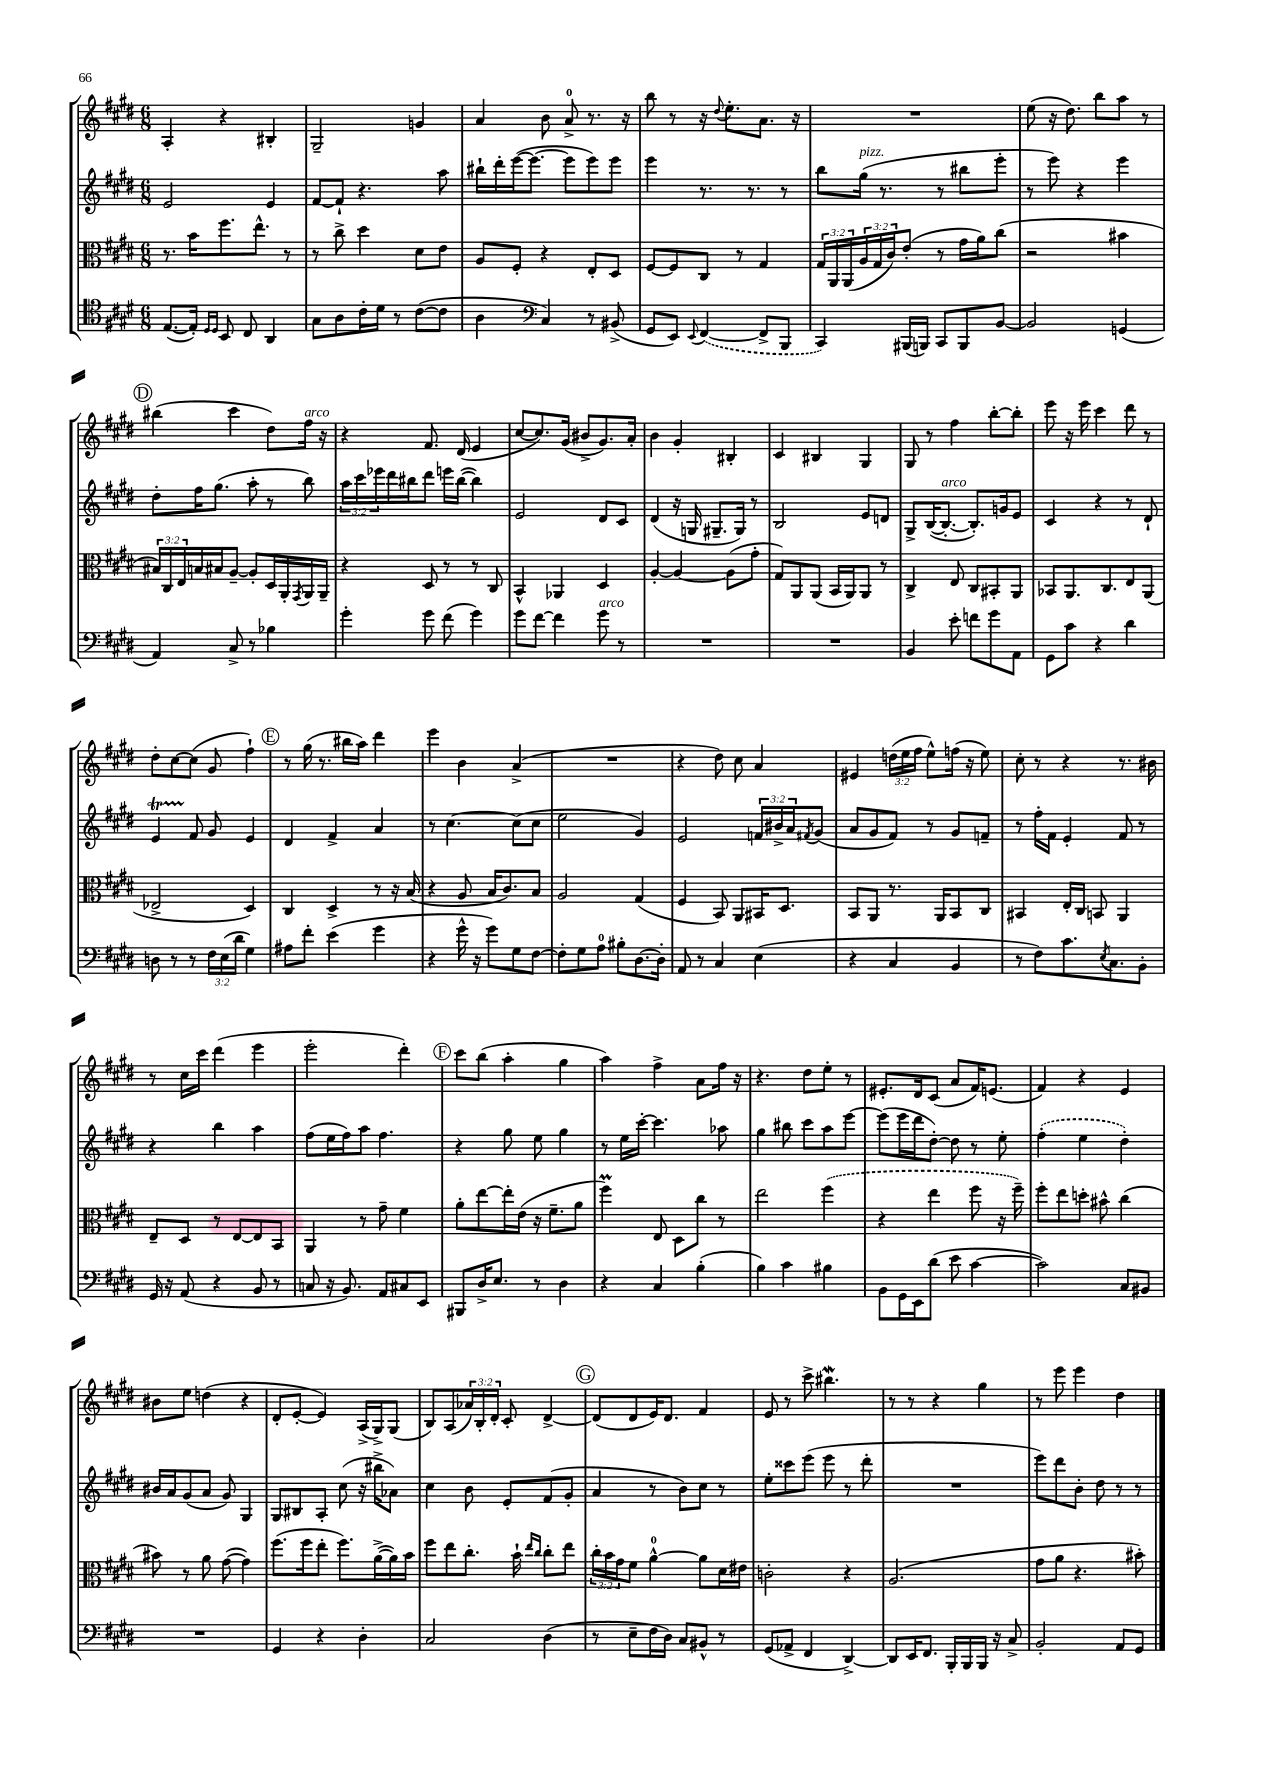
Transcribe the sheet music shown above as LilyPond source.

<<
\new StaffGroup <<
\new Staff = "s0" {
    \clef treble \key e \major \numericTimeSignature \time 6/8 \override Staff.TupletNumber.text = #tuplet-number::calc-fraction-text
    a4-. r4 bis4-. |
    gis2-- g'4 |
    a'4 b'8 a'8-0-> r8. r16 |
    b''8 r8 r16 \appoggiatura { dis''8 } e''8.-. a'8. r16 |
    R2. |
    e''8( r16 dis''8.) b''8 a''8 r8 |
    \mark \markup { \circle "D" } bis''4( cis'''4 dis''8) fis''16^\markup { \italic "arco" } r16 |
    r4 fis'8. dis'16( e'4 |
    cis''8~ cis''8.) gis'16( bis'8-> gis'8.) a'16-. |
    b'4 gis'4-. bis4-. |
    cis'4 bis4 gis4 |
    gis8 r8 fis''4 b''8~-. b''8-. |
    e'''8 r16 e'''16 cis'''4 dis'''8 r8 |
    dis''8-. cis''8~ cis''8( gis'8 fis''4-!) |
    \mark \markup { \circle "E" } r8 gis''16( r8. bis''16 a''16) dis'''4 |
    e'''4 b'4 a'4->( |
    R2. |
    r4 dis''8) cis''8 a'4 |
    eis'4 \tuplet 3/2 { d''16( e''16 fis''16 } e''8-^) f''16( r16 e''8) |
    cis''8-. r8 r4 r8. bis'16 |
    r8 cis''16 cis'''16 dis'''4( e'''4 |
    e'''2-. dis'''4-.) |
    \mark \markup { \circle "F" } cis'''8 b''8( a''4-. gis''4 |
    a''4) fis''4-> a'8 fis''16 r16 |
    r4. dis''8 e''8-. r8 |
    eis'8.-. dis'16 cis'8( a'8 fis'16) e'8.( |
    fis'4) r4 e'4 |
    bis'8 e''8 d''4( r4 |
    dis'8-. e'8~-. e'4) a16->( gis16->) gis8( |
    b8) a8( \tuplet 3/2 { aes'16) b16-. dis'16-. } cis'8-. dis'4~-> |
    \mark \markup { \circle "G" } dis'8( dis'8 e'16) dis'8. fis'4 |
    e'8 r8 cis'''8-> bis''4.\mordent |
    r8 r8 r4 gis''4 |
    r8 e'''8 e'''4 dis''4 \bar "|." |
}
\new Staff = "s1" {
    \clef treble \key e \major \numericTimeSignature \time 6/8 \override Staff.TupletNumber.text = #tuplet-number::calc-fraction-text
    e'2 e'4 |
    fis'8~ fis'8-! r4. a''8 |
    bis''16-! dis'''16-. e'''16~( e'''8.~ e'''8 e'''8) e'''8 |
    e'''4 r8. r8. r8 |
    b''8 gis''16^\markup { \italic "pizz." }( r8. r8 bis''8 e'''8-. |
    r8 e'''8) r4 e'''4 |
    \mark \markup { \circle "D" } dis''8-. fis''16 gis''8.( a''8-. r8 b''8) |
    \tuplet 3/2 { a''16 cis'''16 ees'''16 } dis'''16 bis''16 dis'''8 e'''16 bis''16~( bis''4) |
    e'2 dis'8 cis'8 |
    dis'4( r16 g16 gis8.-- gis16) r8 |
    b2 e'8 d'8 |
    gis8-> b16~( b8.~-.^\markup { \italic "arco" } b8.-.) g'16 e'8 |
    cis'4 r4 r8 dis'8-! |
    e'4\startTrillSpan fis'8\stopTrillSpan gis'8 e'4 |
    \mark \markup { \circle "E" } dis'4 fis'4-> a'4 |
    r8 cis''4.~ cis''8( cis''8 |
    e''2 gis'4) |
    e'2 \tuplet 3/2 { f'16 bis'16-> a'16 } \acciaccatura { fis'8 } gis'8( |
    a'8 gis'8 fis'8) r8 gis'8 f'8-- |
    r8 fis''16-. fis'16 e'4-. fis'8 r8 |
    r4 b''4 a''4 |
    fis''8( e''16 fis''16) a''8 fis''4. |
    \mark \markup { \circle "F" } r4 gis''8 e''8 gis''4 |
    r8 e''16 cis'''16~-. cis'''4. aes''8 |
    gis''4 bis''8 cis'''8 a''8 e'''8~ |
    e'''8( e'''16 dis'''16 dis''8~-.) dis''8 r8 e''8-. |
    \once \slurDashed fis''4-.( e''4 dis''4-.) |
    bis'16 a'16 gis'8( a'8 gis'8) gis4 |
    gis8 bis8 a8-. cis''8( r16 bis''16-> aes'8) |
    cis''4 b'8 e'8-. fis'8( gis'8-. |
    \mark \markup { \circle "G" } a'4 r8 b'8) cis''8 r8 |
    e''8-. cisis'''8 e'''8( e'''8 r8 dis'''8-. |
    R2. |
    e'''8) dis'''8 b'8-. dis''8 r8 r8 \bar "|." |
}
\new Staff = "s2" {
    \clef alto \key e \major \numericTimeSignature \time 6/8 \override Staff.TupletNumber.text = #tuplet-number::calc-fraction-text
    r8. b'16 fis''8. e''8.-^ r8 |
    r8 cis''8-> dis''4 dis'8 e'8 |
    a8 fis8-. r4 e8-. dis8 |
    fis8~ fis8 cis8 r8 gis4 |
    \tuplet 3/2 { gis16 a,16 a,16( } \tuplet 3/2 { a16 gis16 cis'16) } e'8-.( r8 gis'16 a'16) cis''8( |
    r2 bis'4 |
    \mark \markup { \circle "D" } \tuplet 3/2 { bis16) cis16 e16 } b16 bis16 a8~-- a8-. dis16 a,16-. \acciaccatura { gis,8 } a,16 a,16-- |
    r4 dis8 r8 r8 cis8 |
    b,4-^ aes,4 dis4 |
    a4~-. a4~ a8( gis'8-. |
    gis8) a,8 a,8( b,16 a,16) a,8 r8 |
    cis4-> e8 cis8 bis,8-. a,8 |
    bes,8 a,8. cis8. e8 a,8( |
    ees2-> dis4) |
    \mark \markup { \circle "E" } cis4 dis4-> r8 r16 b16( |
    r4 a8 b16 cis'8.) b8 |
    a2 gis4( |
    fis4 b,8) a,8 bis,16 dis8. |
    b,8 a,8 r8. a,16 b,8 cis8 |
    bis,4 e16-. cis16 b,8 a,4 |
    e8-- dis8 r8 e8~ e8 b,8 |
    a,4 r8 gis'8-- fis'4 |
    \mark \markup { \circle "F" } a'8-. e''8~ e''16-. e'16( r16 fis'8.-- a'8 |
    fis''4\prall) e8 dis8 cis''8 r8 |
    e''2 \once \slurDashed fis''4( |
    r4 e''4 fis''8 r16 fis''16--) |
    fis''8-. e''8 d''8-. bis'8-^ cis''4( |
    bis'8) r8 a'8 gis'8~( gis'4) |
    fis''8.( fis''16 e''8-. fis''8.) a'16~->( a'16) b'16 |
    fis''8 e''8 cis''8.-. b'16-! \grace { e''16 cis''16 } cis''8-. e''8 |
    \mark \markup { \circle "G" } \tuplet 3/2 { cis''16-. b'16 gis'16 } fis'8 a'4-0~-^ a'8 dis'16 eis'16 |
    c'2-. r4 |
    a2.( |
    gis'8 a'8 r4. bis'8-.) \bar "|." |
}
\new Staff = "s3" {
    \clef tenor \key e \major \numericTimeSignature \time 6/8 \override Staff.TupletNumber.text = #tuplet-number::calc-fraction-text
    e8.~( e16-.) \grace { dis16 dis16 } b,8 cis8 a,4 |
    gis8 a8 cis'16-. dis'16 r8 cis'8~( cis'8 |
    a4 \clef bass cis4) r8 bis,8->( |
    gis,8 e,8) \appoggiatura { e,8 } \once \slurDashed fis,4~( fis,8-> b,,8 |
    cis,4) bis,,16( b,,16) cis,8 b,,8 b,8~ |
    b,2 g,4( |
    \mark \markup { \circle "D" } a,4) cis8-> r8 bes4 |
    gis'4-. gis'8 fis'8( gis'4) |
    gis'8 fis'8~ fis'4 gis'8^\markup { \italic "arco" } r8 |
    R2. |
    R2. |
    b,4 e'8-. f'8 gis'8 a,8 |
    gis,8 cis'8 r4 dis'4 |
    d8 r8 r8 \tuplet 3/2 { fis16 e16( dis'16 } gis4) |
    \mark \markup { \circle "E" } ais8 fis'8-. e'4( gis'4 |
    r4 gis'16-^ r16 gis'8) gis8 fis8~ |
    fis8-. gis8 a8-0 bis8-. dis8.~ dis16-. |
    a,8 r8 cis4 e4( |
    r4 cis4 b,4 |
    r8 fis8) cis'8. \acciaccatura { e8 } cis8. b,8-. |
    gis,16 r16 a,8( r4 b,8 r8 |
    c8 r16 b,8.) a,8 cis8 e,8 |
    \mark \markup { \circle "F" } bis,,8 dis16-> e8. r8 dis4 |
    r4 cis4 b4-.( |
    b4) cis'4 bis4 |
    b,8 gis,16 e,16 dis'8( e'8 cis'4~ |
    cis'2) cis8 bis,8 |
    R2. |
    gis,4 r4 dis4-. |
    cis2 dis4( |
    \mark \markup { \circle "G" } r8 e8-- fis16 dis16) cis8 bis,8-^ r8 |
    gis,8( aes,8-> fis,4 dis,4~->) |
    dis,8 e,16 fis,8. b,,16-. b,,16 b,,16 r16 cis8-> |
    b,2-. a,8 gis,8 \bar "|." |
}
>>
>>
\layout { \context { \Score \remove "Bar_number_engraver" } }
